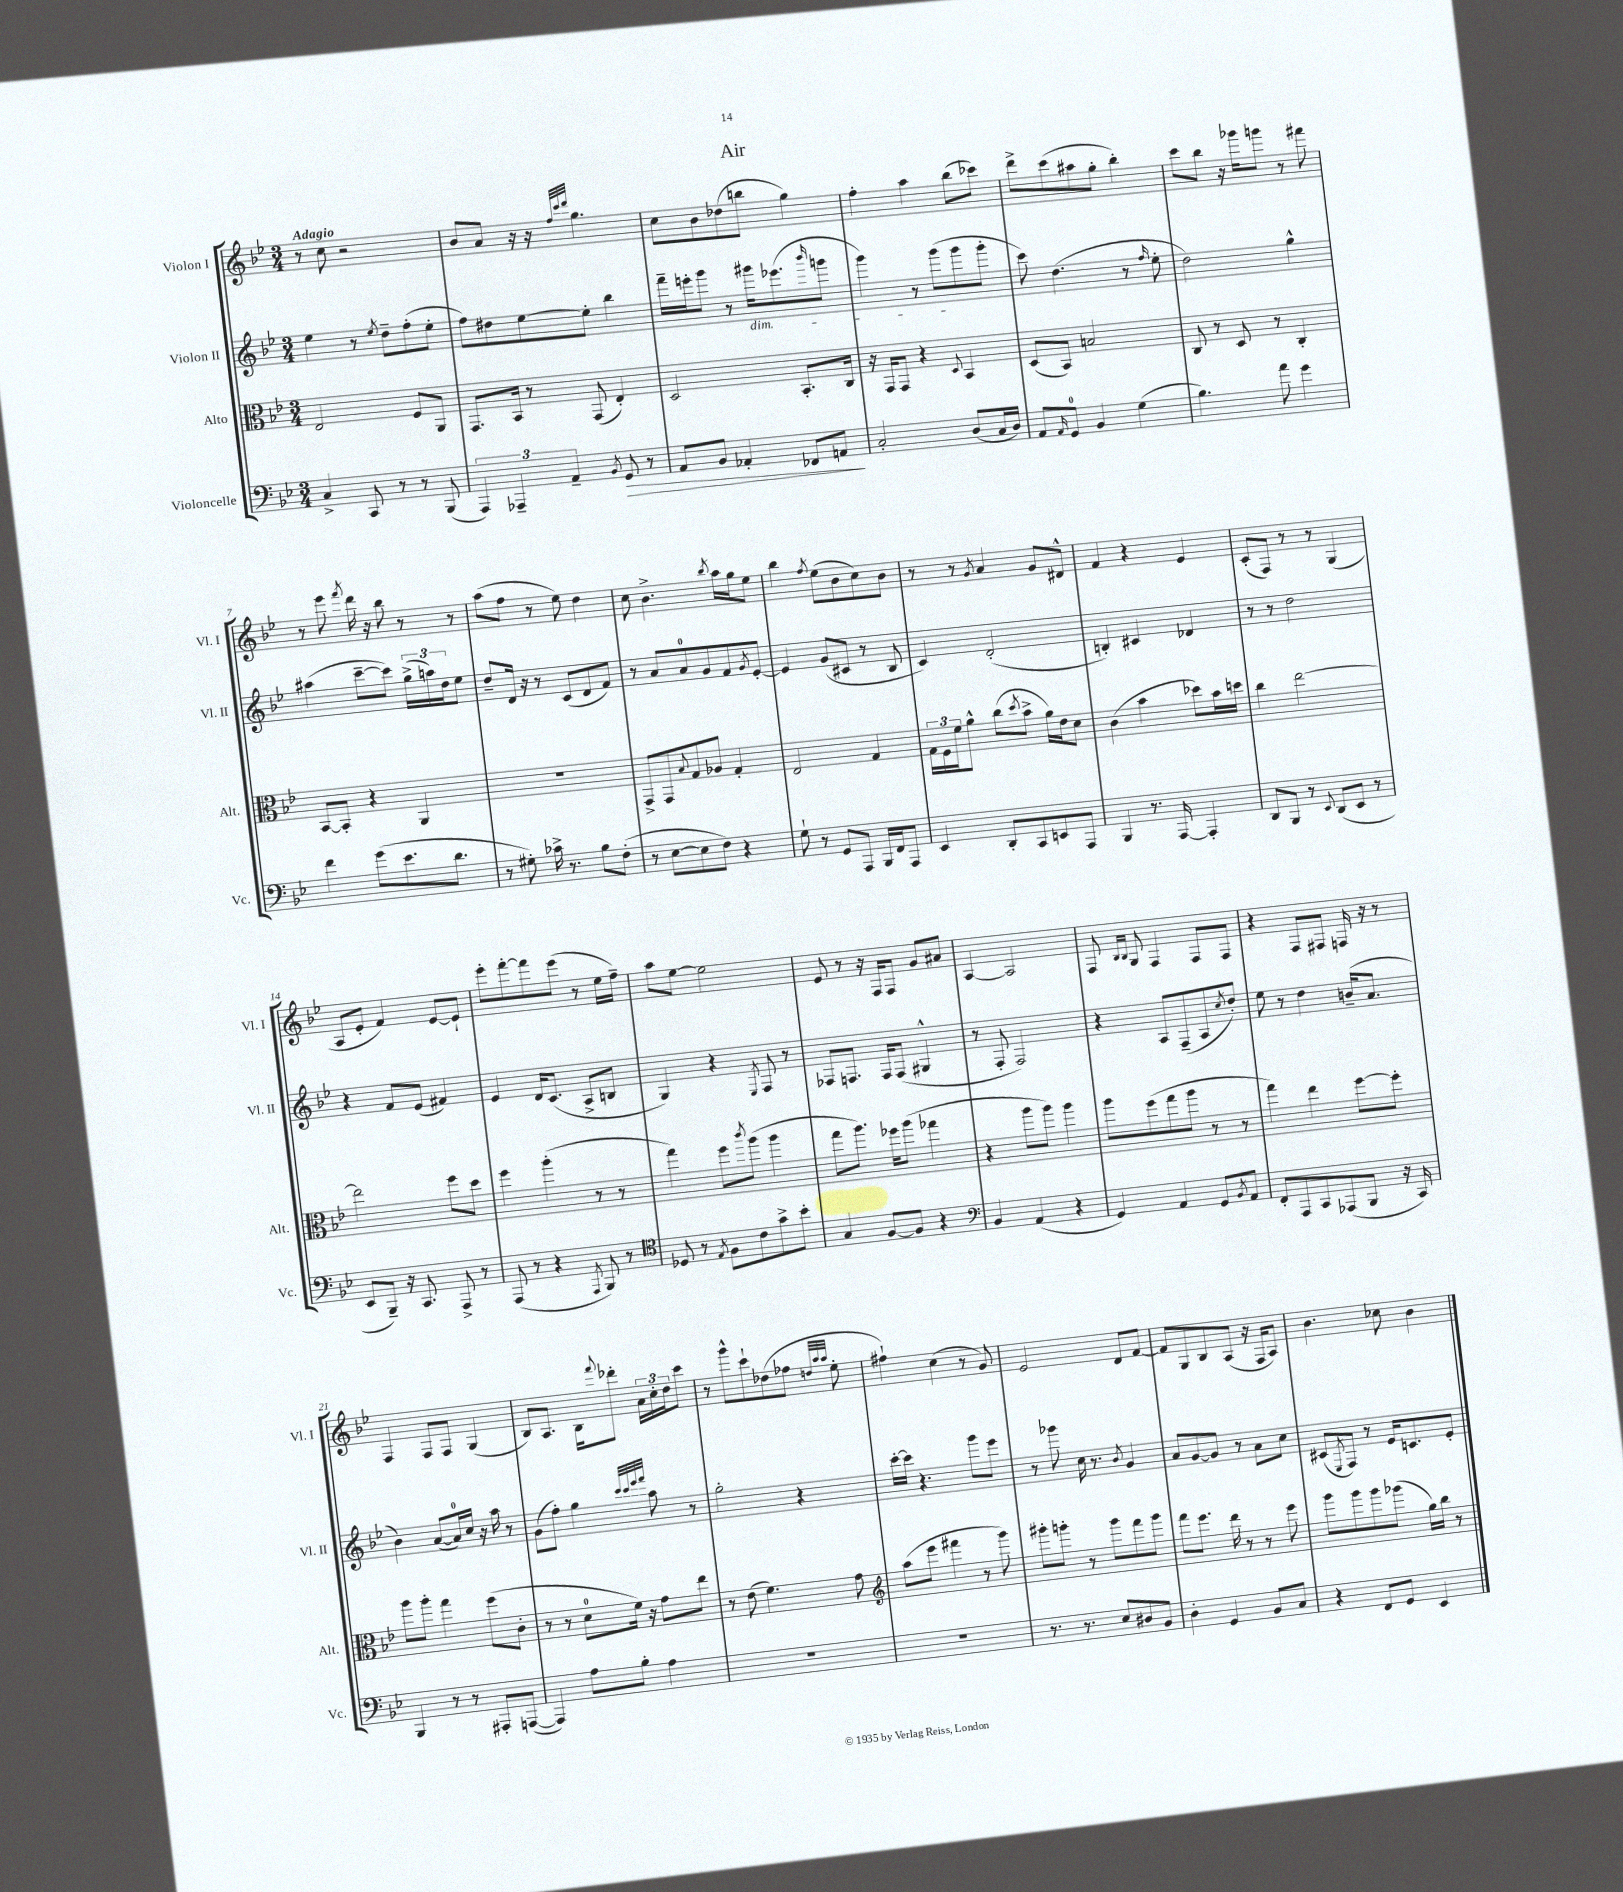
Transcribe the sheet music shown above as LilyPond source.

\header { title = "Air" }
<<
\new StaffGroup <<
\new Staff = "s0" \with { instrumentName = "Violon I" shortInstrumentName = "Vl. I" } {
    \clef treble \key bes \major \numericTimeSignature \time 3/4 \tempo "Adagio"
    r8 c''8 r2 |
    bes'8 a'8 r16 r16 \grace { f''32 c'''32 d'''32 } g''4. |
    c''8 bes'8 des''8( b''8 g''4) |
    f''4-. a''4 bes''8( ces'''8) |
    d'''8-> c'''8( ais''8 g''8-. bes''4-.) |
    c'''8 bes''8 r16 ges'''16 g'''8 r8 fis'''8 |
    r8 ees'''8 \acciaccatura { f'''8 } d'''16 r16 bes''8 r8 r8 |
    a''8( f''8 r8 ees''8) d''4 |
    c''8 bes'4.-> \acciaccatura { bes''8 } a''16 g''16 ees''8 |
    bes''4 \acciaccatura { f''8 } ees''8( bes'8 c''8) bes'8 |
    r8 r8 \acciaccatura { g'8 } a'4 g'8 dis'8-^ |
    f'4 r4 ees'4 |
    c'8-.( f8) r8 r8 g4( |
    a8 ees'8-. f'4) ees'8~ ees'8-! |
    ees'''8-. f'''8~-. f'''8 ees'''8( r8 ees''16 f''16--) |
    a''8 ees''8~ ees''2 |
    ees'8 r8 r16 f16 f8 g'8 ais'8 |
    a4~ a2 |
    f8 \grace { bes16 bes16 } g8 f4 f8 f8 |
    r4 f8 fis8 f16 r16 r8 |
    f4 f8 f8 g4( |
    bes8) a8. bes16 \appoggiatura { f'''8 } des'''8-. \tuplet 3/2 { a'16 c''16-. d''16 } c'''8 |
    r8 g'''8-^ c'''8-! des''8( fes''8 \grace { d''32 a''32 a''32 } ees''8-. |
    fis''4-!) c''4( r8 g'8) |
    ees'2 d'8 f'8~ |
    f'8 g8 bes8 a8( r16 f16 a8) |
    bes'4. ces''8 bes'4 \bar "|." |
}
\new Staff = "s1" \with { instrumentName = "Violon II" shortInstrumentName = "Vl. II" } {
    \clef treble \key bes \major \numericTimeSignature \time 3/4
    ees''4 r8 \acciaccatura { ees''8 } d''8-- f''8-.( ees''8-. |
    f''8) dis''8 ees''8~ ees''8-. bes''4 |
    f'''16-- e'''16-. g'''8 r8 gis'''16\dim ees'''8.( \grace { bes'''16 } g'''8 |
    g'''4) r8 g'''8( g'''8\! g'''8-. |
    c'''8) d''4.( r8 \grace { f''16 } ees''8-. |
    d''2) g''4-^ |
    ais''4( c'''8~-- c'''8) \tuplet 3/2 { g''16->( a''16) d''16 } ees''8 |
    d''8-- d'16 r16 r8 c'8( d'8 f'8) |
    r8 a'8 a'8-0 g'8 f'8 \acciaccatura { g'8 } ees'8~-. |
    ees'4 g'8( cis'8 r8 bes8 |
    c'4) d'2-.( |
    b4-.) cis'4 des'4 |
    r8 r8 d''2 |
    r4 f'8 ees'8( fis'4) |
    ees'4 d'16 c'8.( a8-> b8 |
    g4) r4 \acciaccatura { ees8 } f8 r8 |
    fes8 f8. f16 f8( gis4-^ |
    r8 f8-. f2) |
    r4 a8 f8--( a8 \acciaccatura { c''8 } d''8-.) |
    ees''8 r8 d''4 b'16--( a'8. |
    bes'4) a'8~( a'16-0) c''16 r16 a''16 r8 |
    g'8( f''8-.) g''4 \grace { c'''32 c'''32 ees'''32 f'''32 } a''8 r8 |
    g''2-. r4 |
    c'''16~-. c'''16 r4. g'''8 ees'''8 |
    r8 ges'''8 c''16 r8. \acciaccatura { bes'8 } g'4 |
    a'8 g'8~ g'8 r8 a'8 c''8 |
    cis'8( \acciaccatura { ees8 } f8) r8 ees'16 c'8. ees'8-. \bar "|." |
}
\new Staff = "s2" \with { instrumentName = "Alto" shortInstrumentName = "Alt." } {
    \clef alto \key bes \major \numericTimeSignature \time 3/4
    ees2 f8 a,8 |
    g,8. bes,16 r8 g,8( ees4-.) |
    d2 bes,8.-. c16 |
    r16 g,16 g,8 r4 \appoggiatura { d8 } bes,4 |
    d8( bes,8) b2 |
    c8 r8 d8 r8 c4-. |
    bes,8~ bes,8-. r4 a,4 |
    R2. |
    g,8-> g,8 \appoggiatura { bes8 } g8 aes8 g4-. |
    ees2 g4 |
    \tuplet 3/2 { g16 f16 f'16 } a'8-^ c''8( \acciaccatura { d''8 } bes'8-> a'16) ees'16 d'8 |
    c'4( bes'4 des''8) bes'16 d''16 |
    c''4 ees''2~ |
    ees''2 f''8 d''8 |
    f''4 a''4-.( r8 r8 |
    g''4) f''8 \acciaccatura { c'''8 } a''8( a''4 |
    g''8 a''8.) fes''16 a''8( ges''4 |
    r4 a''8 a''8) a''4 |
    a''8 f''8( g''8 a''8 r8 r8 |
    g''4) ees''4 f''8~ f''8-. |
    a''8 a''8-. g''4 f''8( c'8-. |
    r8 r8 d'8-0 f'16) r16 g'8 ees''8 |
    r8 ees'8( f'4.) g'8 |
    \clef treble a''8( ees'''8 fis'''4 r8 g'''8) |
    gis'''8-. g'''8-. r8 g'''8 f'''8 g'''8 |
    f'''8 ees'''8. d'''16 r8 r8 ees'''8 |
    g'''8 g'''8 g'''8 ges'''8( g''16) bes''16 r8 \bar "|." |
}
\new Staff = "s3" \with { instrumentName = "Violoncelle" shortInstrumentName = "Vc." } {
    \clef bass \key bes \major \numericTimeSignature \time 3/4
    c4-> c,8 r8 r8 bes,,8( |
    \tuplet 3/2 { a,,4) aes,,4-- a,4-- } \acciaccatura { bes,8 } g,8\> r8 |
    a,8 bes,8 aes,4-. fes,8 a,8\! |
    c2-. d8( c16 d16) |
    a,8 \grace { a,16 } g,8-0 bes,4 g4( |
    bes4.) a'8 g'4 |
    f'4 g'8( ees'8. d'8. |
    r8 gis8-.) ces'16-> r8. bes8 f8-.( |
    r8 ees8~ ees8 f8) r4 |
    g8-! r8 g,8 a,,8 bes,,16 f,16 a,,8 |
    ees,4 d,8-. c,8 e,8 a,,8 |
    bes,,4 r8. a,,16~ a,,4-. |
    d,8 bes,,8 r8 \appoggiatura { ees,8 } d,8( ees,8 r8 |
    ees,8 bes,,8--) r16 c,8. a,,8-> r8 |
    a,,8( r8 r4 \acciaccatura { a,,8 } bes,,8) r8 |
    \clef tenor des8 r8 \acciaccatura { ees8 } f8 c'8 g'8-> bes'8-. |
    g4 f8~ f8 r4 |
    \clef bass bes,4 a,4( r4 |
    g,4) a,4 g,8 \acciaccatura { bes,8 } a,8 |
    f,8-. a,,8 c,8 aes,,8( bes,,8 r16 c,16) |
    bes,,4 r8 r8 ais,,8-. a,,8~( |
    a,,4) a8 bes8-. a4 |
    R2. |
    R2. |
    r8. r8. ees8 dis8 bes,8 |
    d4-. g,4 bes,8 c8 |
    r4 f,8 g,8 ees,4 \bar "|." |
}
>>
>>
